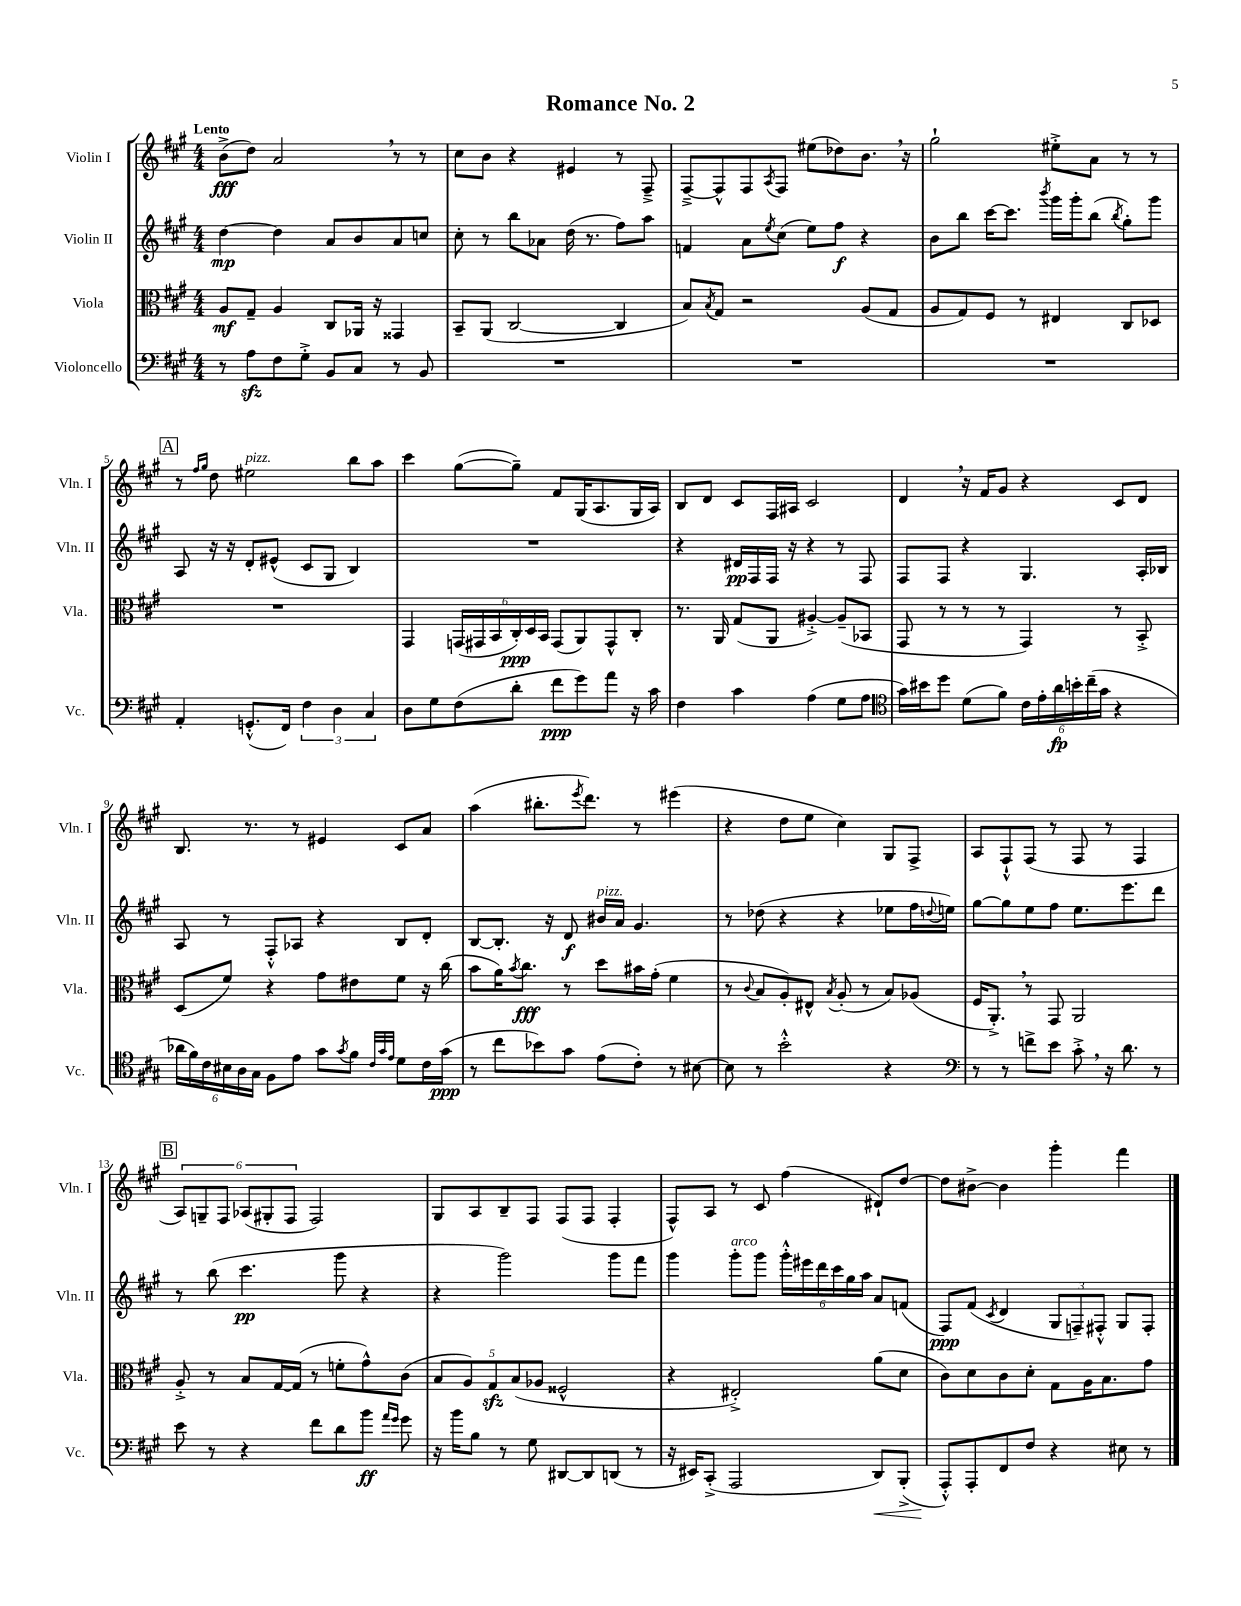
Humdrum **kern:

**kern	**dynam	**kern	**dynam	**kern	**dynam	**kern	**dynam
*part4	*part4	*part3	*part3	*part2	*part2	*part1	*part1
*staff4	*staff4	*staff3	*staff3	*staff2	*staff2	*staff1	*staff1
*I"Violoncello	*	*I"Viola	*	*I"Violin II	*	*I"Violin I	*
*I'Vc.	*	*I'Vla.	*	*I'Vln. II	*	*I'Vln. I	*
*clefF4	*	*clefC3	*	*clefG2	*	*clefG2	*
*k[f#c#g#]	*	*k[f#c#g#]	*	*k[f#c#g#]	*	*k[f#c#g#]	*
*M4/4	*	*M4/4	*	*M4/4	*	*M4/4	*
=1	=1	=1	=1	=1	=1	=1	=1
!	!	!	!	!	!	!LO:TX:a:B:t=Lento	!
8r	.	8A/L	mf	[4dd\	mp	(8b^\L	fff
8Azz\L	.	8G#~/J	.	.	.	8dd\J)	.
8F#\	.	4A/	.	4dd\]	.	2a,/	.
8G#'^\J	.	.	.	.	.	.	.
8BB/L	.	8C#/L	.	8a/L	.	.	.
8C#/J	.	16AA-X/Jk	.	8b/	.	.	.
.	.	16r	.	.	.	.	.
8r	.	4GG##X/	.	8a/	.	8r	.
8BB/	.	.	.	8ccn/J	.	8r	.
=2	=2	=2	=2	=2	=2	=2	=2
1r	.	8BB~/L	.	8cc#'\	.	8cc#\L	.
.	.	(8AA/J	.	8r	.	8b\J	.
.	.	[2C#/	.	8bb\L	.	4r	.
.	.	.	.	8a-X\J	.	.	.
.	.	.	.	(16dd\	.	4e#X/	.
.	.	.	.	8.r	.	.	.
.	.	4C#/]	.	8ff#\L)	.	8r	.
.	.	.	.	8aa\J	.	8F#~^/	.
=3	=3	=3	=3	=3	=3	=3	=3
1r	.	8B/L)	.	4fn/	.	[8F#~^/L	.
.	.	8qB/	.	.	.	.	.
.	.	8G#/J	.	.	.	8F#^^/]	.
.	.	2r	.	8a\L	.	8F#/	.
.	.	.	.	8qee/	.	8qA/	.
.	.	.	.	(8cc#\J	.	8F#/J	.
.	.	.	.	8ee\L)	.	(8ee#X\L	.
.	.	.	.	8ff#\J	f	8dd-X\)	.
.	.	(8A/L	.	4r	.	8.b,\J	.
.	.	8G#/J	.	.	.	.	.
.	.	.	.	.	.	16r	.
=4	=4	=4	=4	=4	=4	=4	=4
1r	.	8A/L	.	8b\L	.	2gg#`\	.
.	.	8G#/)	.	8bb\J	.	.	.
.	.	8F#/J	.	[16ccc#\KL	.	.	.
.	.	.	.	8.ccc#\J]	.	.	.
.	.	8r	.	.	.	.	.
.	.	.	.	8qbbb/	.	.	.
.	.	4E#X/	.	16ggg#\LL	.	8ee#X'^\L	.
.	.	.	.	16ggg#'\J	.	.	.
.	.	.	.	(8bb\J	.	8a\J	.
.	.	.	.	8qbb/	.	.	.
.	.	8C#/L	.	8gg#'\L)	.	8r	.
.	.	8D-X/J	.	8ggg#\J	.	8r	.
!!LO:LB:g=z
!!LO:REH:place=s1:t=A
=5	=5	=5	=5	=5	=5	=5	=5
4AA'/	.	1r	.	8A/	.	8r	.
.	.	.	.	.	.	16qqff#/LL	.
.	.	.	.	.	.	16qqgg#/JJ	.
.	.	.	.	16r	.	8dd\	.
.	.	.	.	16r	.	.	.
!	!	!	!	!	!	!LO:TX:a:i:t=pizz.	!
(8.GGn'^^/L	.	.	.	8d'/L	.	2ee#X\	.
.	.	.	.	(8e#X^^/J	.	.	.
16FF#/Jk)	.	.	.	.	.	.	.
6F#\	.	.	.	8c#/L	.	.	.
.	.	.	.	8G#/J	.	.	.
6D\	.	.	.	.	.	.	.
.	.	.	.	4B/)	.	8bb\L	.
6C#/	.	.	.	.	.	.	.
.	.	.	.	.	.	8aa\J	.
=6	=6	=6	=6	=6	=6	=6	=6
8D\L	.	4GG#/	.	1r	.	4ccc#\	.
8G#\	.	.	.	.	.	.	.
(8F#\	.	(24GGn/LL	.	.	.	([8gg#\L	.
.	.	24GG#X/	.	.	.	.	.
.	.	24BB/	.	.	.	.	.
8d'\J	.	24C#'/)	ppp	.	.	8gg#~\J])	.
.	.	24D/	.	.	.	.	.
.	.	24BB/JJ	.	.	.	.	.
8f#\L	ppp	(8GG#/L	.	.	.	8f#/L	.
8g#\)	.	8AA/)	.	.	.	(16G#/K	.
.	.	.	.	.	.	8.A/	.
8a\J	.	8GG#^^/	.	.	.	.	.
16r	.	8C#'/J	.	.	.	16G#/L	.
16c#\	.	.	.	.	.	16A/JJ)	.
=7	=7	=7	=7	=7	=7	=7	=7
4F#\	.	8.r	.	4r	.	8B/L	.
.	.	.	.	.	.	8d/J	.
.	.	16AA/	.	.	.	.	.
4c#\	.	(8G#/L	.	16d#X/LL	pp	8c#/L	.
.	.	.	.	16F#/	.	.	.
.	.	8AA/J	.	16F#/JJ	.	16F#/L	.
.	.	.	.	16r	.	16A#X/JJ	.
(4A\	.	[4A#X'^/)	.	4r	.	2c#/	.
8G#\L	.	(8A#~/L]	.	8r	.	.	.
8A\J	.	8BB-X/J	.	8F#/	.	.	.
=8	=8	=8	=8	=8	=8	=8	=8
*clefC4	*	*	*	*	*	*	*
16g#\LL)	.	8GG#/	.	8F#/L	.	4d,/	.
16b#X\J	.	.	.	.	.	.	.
8dd\J	.	8r	.	8F#/J	.	.	.
(8d\L	.	8r	.	4r	.	16r	.
.	.	.	.	.	.	16f#/KL	.
8f#\J)	.	8r	.	.	.	8g#/J	.
24c#\LL	.	4GG#/)	.	4.G#/	.	4r	.
24e'\	.	.	.	.	.	.	.
24a\	fp	.	.	.	.	.	.
24bn'\	.	.	.	.	.	.	.
(24cc#~\	.	.	.	.	.	.	.
24g#\JJ	.	.	.	.	.	.	.
4r	.	8r	.	.	.	8c#/L	.
.	.	8BB'^/	.	16A'/LL	.	8d/J	.
.	.	.	.	16B-X/JJ	.	.	.
!!LO:LB:g=z
=9	=9	=9	=9	=9	=9	=9	=9
24a-X\LL	.	(8D/L	.	8A/	.	8.B/	.
24f#\)	.	.	.	.	.	.	.
24c#\	.	.	.	.	.	.	.
24B#X\	.	8f#/J)	.	8r	.	.	.
24A\	.	.	.	.	.	.	.
.	.	.	.	.	.	8.r	.
24G#\JJ	.	.	.	.	.	.	.
8F#\L	.	4r	.	8F#'^^/L	.	.	.
8e\J	.	.	.	8A-X/J	.	8r	.
8g#\L	.	8g#\L	.	4r	.	4e#X/	.
8qg#/	.	.	.	.	.	.	.
8f#\J	.	8e#X\	.	.	.	.	.
32qqc#/LLL	.	.	.	.	.	.	.
32qqg#/	.	.	.	.	.	.	.
32qqe/JJJ	.	.	.	.	.	.	.
8d\L	.	8f#\J	.	8B/L	.	8c#/L	.
16c#\L	.	16r	.	8d'/J	.	8a/J	.
(16g#\JJ	ppp	(16cc#\	.	.	.	.	.
=10	=10	=10	=10	=10	=10	=10	=10
8r	.	8b\L	.	[8B/L	.	(4aa\	.
8cc#\L	.	16a\K)	.	8.B'/J]	.	.	.
.	.	8qb/	.	.	.	.	.
.	.	8.cc#\J	fff	.	.	.	.
8b-X\)	.	.	.	.	.	8.bb#X'\L	.
.	.	.	.	16r	.	.	.
8g#\J	.	8r	.	8d/	f	.	.
.	.	.	.	.	.	8qeee/	.
.	.	.	.	.	.	8.ddd\J)	.
!	!	!	!	!LO:TX:a:i:t=pizz.	!	!	!
(8e\L	.	8dd\L	.	16b#X/LL	.	.	.
.	.	.	.	16a/JJ	.	.	.
8c#'\J)	.	16b#X\L	.	4.g#/	.	8r	.
.	.	(16g#'\JJ	.	.	.	.	.
8r	.	4f#\	.	.	.	(4eee#X\	.
[8B#X\	.	.	.	.	.	.	.
=11	=11	=11	=11	=11	=11	=11	=11
8B#\]	.	8r	.	8r	.	4r	.
.	.	8qqc#/	.	.	.	.	.
8r	.	8B/L	.	(8dd-X\	.	.	.
2b'^^\	.	8A'/)	.	4r	.	8dd\L	.
.	.	8E#X^^/J	.	.	.	8ee\J	.
.	.	8qB/	.	.	.	.	.
.	.	(8A'/	.	4r	.	4cc#\)	.
.	.	8r	.	.	.	.	.
4r	.	8B/L)	.	8ee-X\L	.	8G#/L	.
.	.	(8A-X/J	.	16ff#\L	.	8F#^/J	.
.	.	.	.	8qqddn/	.	.	.
.	.	.	.	16een\JJ)	.	.	.
=12	=12	=12	=12	=12	=12	=12	=12
*clefF4	*	*	*	*	*	*	*
8r	.	16F#/KL	.	[8gg#\L	.	8A/L	.
.	.	8.AA'^,/J)	.	.	.	.	.
8r	.	.	.	8gg#\]	.	8F#`^^/	.
8fn^\L	.	8r	.	8ee\	.	(8F#/J	.
8e\J	.	8GG#/	.	8ff#\J	.	8r	.
8c#'^,\	.	2AA/	.	8.ee\L	.	8F#/	.
16r	.	.	.	.	.	8r	.
8.d\	.	.	.	8.eee\	.	.	.
.	.	.	.	.	.	4F#/	.
8r	.	.	.	8ddd\J	.	.	.
!!LO:LB:g=z
!!LO:REH:place=s1:t=B
=13	=13	=13	=13	=13	=13	=13	=13
8e\	.	8A'^/	.	8r	.	12A/L)	.
.	.	.	.	.	.	12Gn~/	.
8r	.	8r	.	(8bb\	.	.	.
.	.	.	.	.	.	12F#/J	.
4r	.	8B/L	.	4.ccc#\	pp	(12A-X/L	.
.	.	.	.	.	.	12G#X'/	.
.	.	[16G#/L	.	.	.	.	.
.	.	.	.	.	.	12F#/J	.
.	.	(16G#/JJ]	.	.	.	.	.
8f#\L	.	8r	.	.	.	2F#/)	.
8d\	.	8fn'\L	.	8ggg#\	.	.	.
8b\J	ff	8g#^^\)	.	4r	.	.	.
16qqa/LL	.	.	.	.	.	.	.
16qqg#/JJ	.	.	.	.	.	.	.
8g#\	.	(8c#\J	.	.	.	.	.
=14	=14	=14	=14	=14	=14	=14	=14
16r	.	10B/L	.	4r	.	8G#/L	.
16b\KL	.	.	.	.	.	.	.
.	.	10A/)	.	.	.	.	.
8B\J	.	.	.	.	.	8A/	.
.	.	10G#zz/	.	.	.	.	.
8r	.	.	.	2ggg#\)	.	8B~/	.
.	.	(10B/	.	.	.	.	.
8G#\	.	.	.	.	.	8F#/J	.
.	.	10A-X/J	.	.	.	.	.
[8DD#X/L	.	2F##X^^/	.	.	.	(8F#/L	.
8DD#/]	.	.	.	.	.	8F#/J	.
(8DDn/J	.	.	.	8ggg#\L	.	4F#'/	.
8r	.	.	.	8fff#\J	.	.	.
=15	=15	=15	=15	=15	=15	=15	=15
16r	.	4r	.	4ggg#\	.	8F#^^/L)	.
16EE#X/KL)	.	.	.	.	.	.	.
(8CC#'^/J	.	.	.	.	.	8A/J	.
!	!	!	!	!LO:TX:a:i:t=arco	!	!	!
2AAA/	.	2E#X'^/)	.	8ggg#'\L	.	8r	.
.	.	.	.	8ggg#\J	.	8c#/	.
.	.	.	.	24ggg#'^^\LL	.	(4ff#\	.
.	.	.	.	24eee#X\	.	.	.
.	.	.	.	24ddd\	.	.	.
.	.	.	.	24ccc#\	.	.	.
.	.	.	.	24gg#\	.	.	.
.	.	.	.	24aa\JJ	.	.	.
!	!LO:HP:b	!	!	!	!	!	!
8DD/L)	<	(8a\L	.	8a/L	.	8d#X`/L)	.
(8BBB'^/J	.	8d\J	.	(8fn/J	.	[8dd/J	.
=16	=16	=16	=16	=16	=16	=16	=16
8AAA'^^/L)	.	8c#\L)	.	8F#/L)	ppp	8dd\L]	.
8AAA'/	[	8d\	.	(8f#/J	.	[8b#X^\J	.
.	.	.	.	8qc#/	.	.	.
8FF#/	.	8c#\	.	4d/	.	4b#\]	.
8F#/J	.	8d'\J	.	.	.	.	.
4r	.	8G#\L	.	12G#/L	.	4ggg#'\	.
.	.	.	.	12Fn~/)	.	.	.
.	.	16A\K	.	.	.	.	.
.	.	.	.	12F#X'^^/J	.	.	.
.	.	8.B\	.	.	.	.	.
8E#X\	.	.	.	8G#/L	.	4fff#\	.
8r	.	8g#\J	.	8F#'/J	.	.	.
==	==	==	==	==	==	==	==
*-	*-	*-	*-	*-	*-	*-	*-
